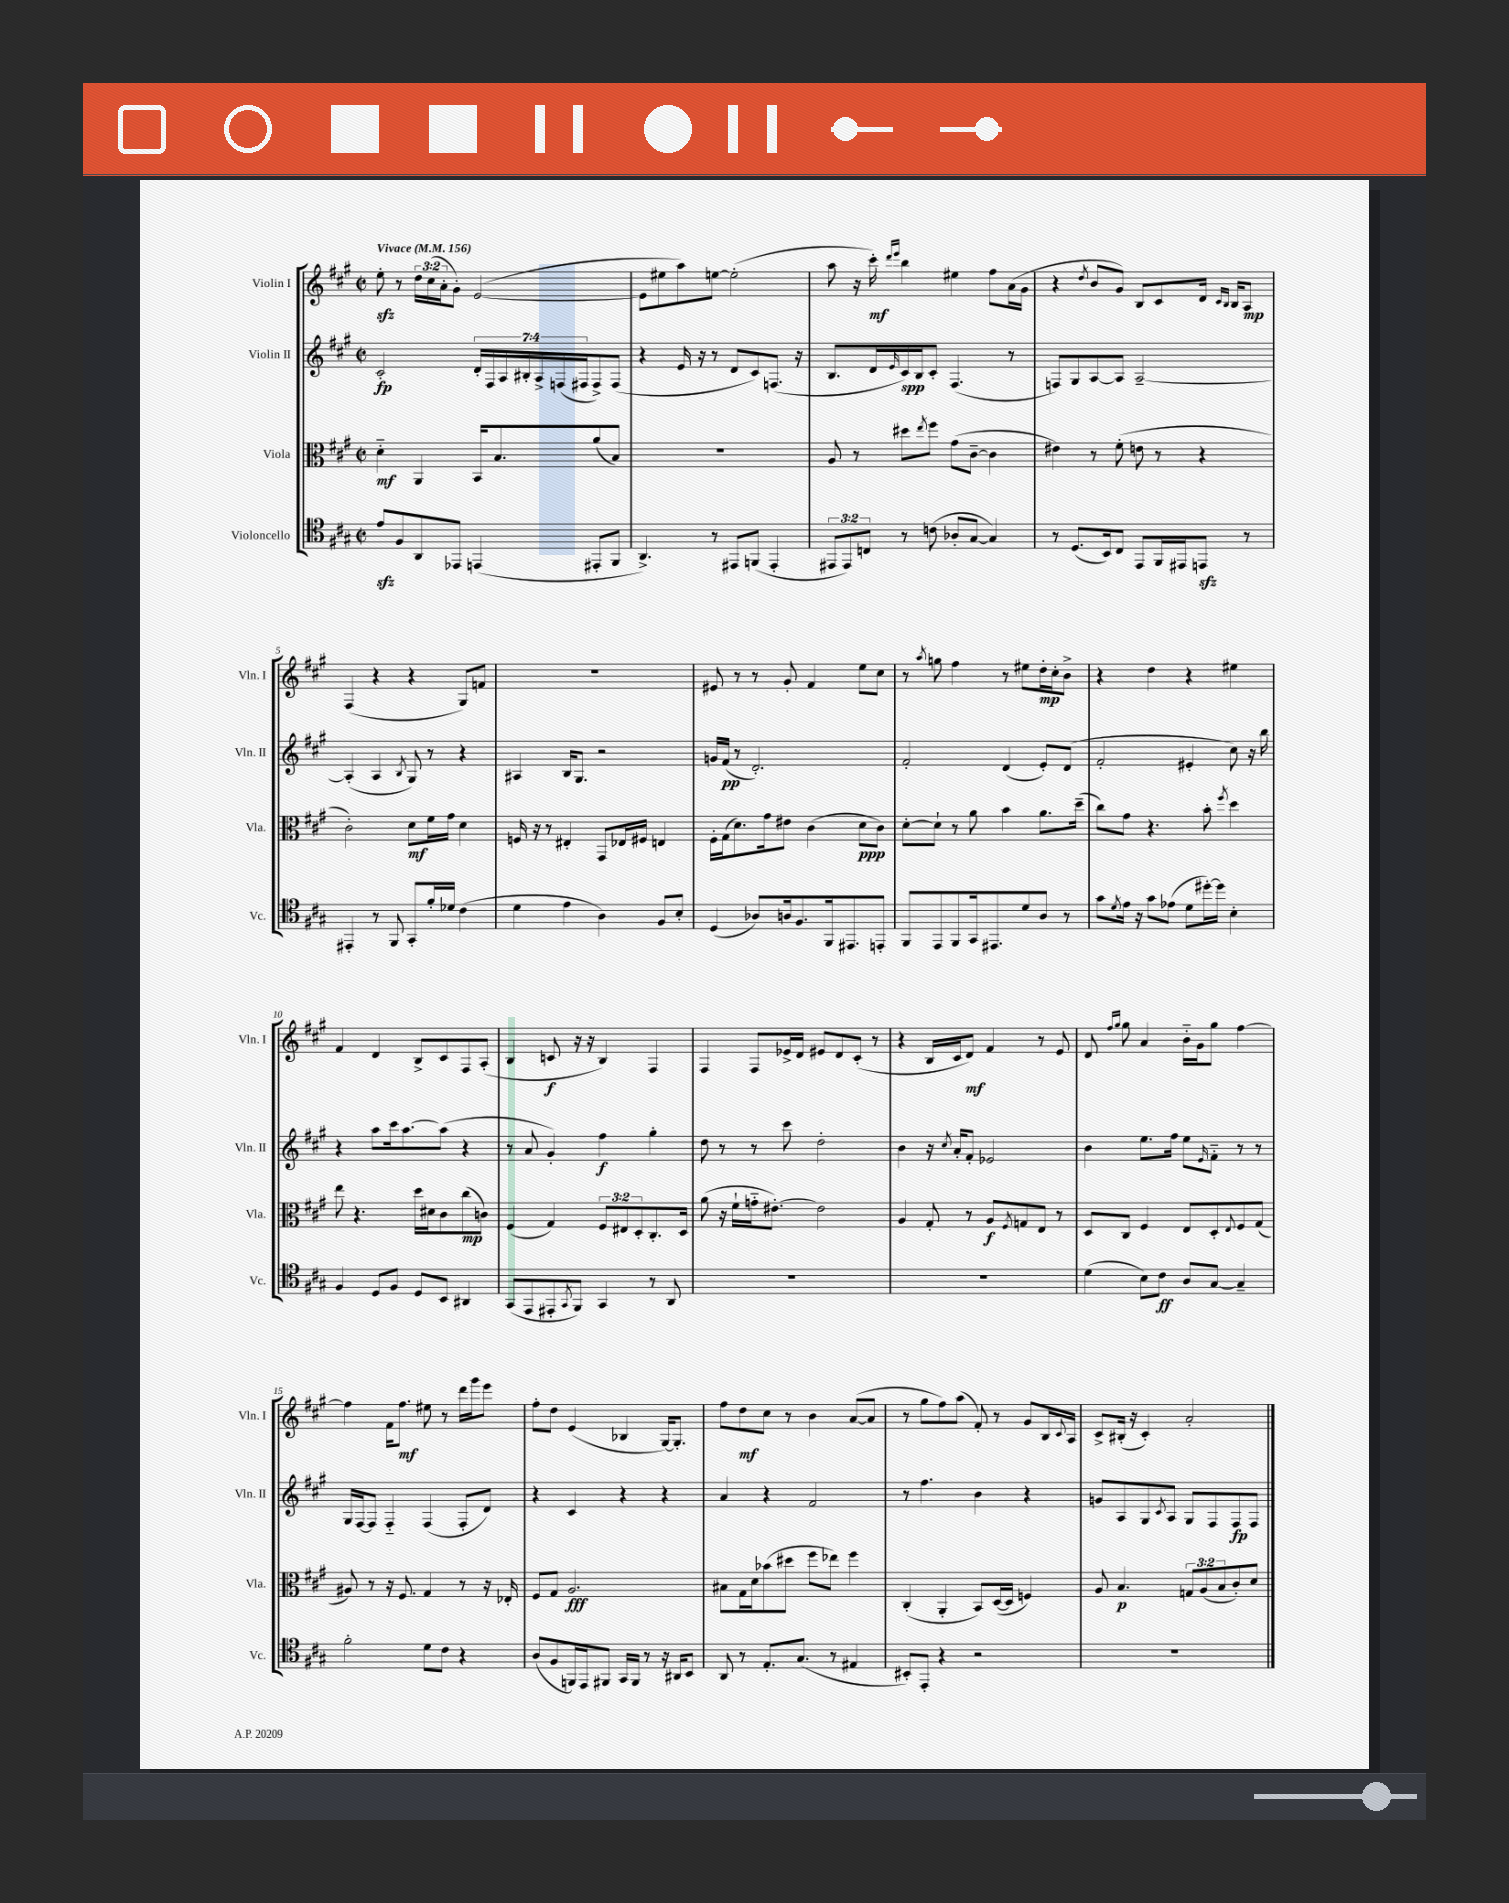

**kern	**kern	**kern	**kern
*staff4	*staff3	*staff2	*staff1
*clefC4	*clefC3	*clefG2	*clefG2
*k[f#c#g#]	*k[f#c#g#]	*k[f#c#g#]	*k[f#c#g#]
*M2/2	*M2/2	*M2/2	*M2/2
*met(c|)	*met(c|)	*met(c|)	*met(c|)
*MM156	*MM156	*MM156	*MM156
8e	4d'~	2c#'	8ee'
8F#	.	.	8r
8AA	4AA	.	24dd
.	.	.	(24cc#
.	.	.	24a'
8EE-	.	.	8g#')
(4EE	16BB	28d'	([2e
.	.	28F#	.
.	8.B	.	.
.	.	28A	.
.	.	28B#'	.
.	.	28A^	.
.	.	(28F	.
.	.	28F#	.
8EE#'	(8a	8F#^)	.
8FF#	8B)	(8F#	.
=	=	=	=
4.AA^)	1r	4r	8e]
.	.	.	8ee#
.	.	16e	8aa)
.	.	16r	.
8r	.	8r	[8ee
8EE#	.	8d	(2ee']
(8FF	.	8c#)	.
4EE#'	.	(8.F	.
.	.	16r	.
=	=	=	=
12EE#	8A	8.B	8aa
12EE#)	.	.	.
.	8r	.	16r
12C	.	.	.
.	.	16d	16ccc#')
.	.	.	16qqddd
.	.	16qqe	16qqeee
8r	8dd#	16c#)	4bb
.	.	16B	.
.	8qee	.	.
(8c	8ff#	8c#'	.
8A-'	(8g#	(4.F#	4ee#
[8G#	[8c#~	.	.
4G#])	4c#]	.	8ff#
.	.	8r	(16a
.	.	.	16g#
=	=	=	=
8r	4e#)	8F)	4r
(8.D	.	8G#	.
.	.	.	8qdd
.	8r	[8A	8b
16BB)	.	.	.
8C#	(8f#'	8A]	8g#)
8EE	8e	[2A~	8B
16FF#	8r	.	8c#
16EE#	.	.	.
8EE	4r	.	16d
.	.	.	16qqc#
.	.	.	16qqB
.	.	.	16B
8r	.	.	8A
=	=	=	=
4EE#'	2c#')	(4A']	(4F#
8r	.	4A	4r
8FF#	.	.	.
.	.	8qB	.
8GG#'	8d	8G#)	4r
16f#'	16f#	8r	.
16d-	16g#	.	.
(4c#	4d	4r	8G#)
.	.	.	8f
=	=	=	=
4d	16F	4A#	1r
.	16r	.	.
.	8r	.	.
4e	4E#'	16B	.
.	.	8.G#	.
4A)	8GG#	2r	.
.	16E-	.	.
.	16F#	.	.
8F#	4E	.	.
8B'	.	.	.
=	=	=	=
(4D	16F#'	16g	8e#
.	(16G#	(16f#	.
.	8.d)	8r	8r
8A-)	.	2.d')	8r
.	16g#	.	.
16A	8e#	.	8g#'
8.F#	.	.	.
.	(4c#	.	4f#
16FF#	.	.	.
8.EE#	.	.	.
.	8d	.	8ee
8EE'	8c#)	.	8cc#
=	=	=	=
8FF#	[8d'	2f#'	8r
.	.	.	8qaa
8EE	8d`]	.	8gg
8FF#	8r	.	4ff#
16GG#	8a	.	.
8.EE#	.	.	.
.	4b	(4d	8r
8d	.	.	8ee#
8A	8.a	8e')	16dd'
.	.	.	16cc#'
8r	.	(8d	8b^
.	(16dd~	.	.
=	=	=	=
8g#	8cc#)	2f#'	4r
8qd	.	.	.
16e	8g#	.	.
16r	.	.	.
8g#	4.r	.	4dd
(8e-	.	.	.
8d	.	4e#'	4r
[16dd#')	8b'	.	.
16dd#]	.	.	.
.	8qff#	.	.
4B'	4dd	8cc#)	4ee#
.	.	16r	.
.	.	16bb	.
=	=	=	=
4F#	8ee	4r	4f#
.	4.r	.	.
8D	.	8aa	4d
8F#	.	16ccc#	.
.	.	[8.aa	.
8D	16dd	.	8B^
.	16d#	.	.
8BB	8c#	(8aa]	8c#
4AA#	(8cc#	4r	8F#
.	8c)	.	(8A'
=	=	=	=
(8GG#	(4F#	8r	4B
8EE	.	8a	.
8EE#'	4G#)	4g#')	8c
8qGG#	.	.	.
8FF#)	.	.	16r
.	.	.	16r
4GG#	12F#	4ff#	4B)
.	12E#	.	.
.	12D'	.	.
8r	8.C#'	4gg#'	4F#
8AA	.	.	.
.	16D	.	.
=	=	=	=
1r	(8a	8dd	4F#
.	16r	8r	.
.	16f#`	.	.
.	16g'~	8r	8F#
.	[8.e#')	.	.
.	.	8ccc#	16e-^
.	.	.	16d
.	2e#]	2dd'	8e#
.	.	.	8d
.	.	.	(8c#'
.	.	.	8r
=	=	=	=
1r	4A	4b	4r
.	8G#'	16r	16B
.	.	8qcc#	.
.	.	16a'	16c#
.	8r	8f#'	8d)
.	8A	2e-	4f#
.	8qF#	.	.
.	8G	.	.
.	8E	.	8r
.	8r	.	8e
=	=	=	=
(4d	8D	4b	8d
.	.	.	16qqff#
.	.	.	16qqgg#
.	8C#	.	8gg#
8B)	4F#	8.ee	4a
8c#	.	.	.
.	.	16ff#	.
8A	8E	8ee	16b'~
.	.	.	16g#
.	.	16qqe	.
[8G#	8D'	8f#'~	8gg#
.	8qqE	.	.
4G#~]	8F#	8r	[4ff#
.	(8G#	8r	.
=	=	=	=
2f#'	8A#)	16G#	4ff#]
.	.	[16F#	.
.	8r	8F#]	.
.	16r	4F#'~	16f#
.	8.F#	.	8.ff#
8d	4G#	(4F#	8ee#
8c#	.	.	8r
4r	8r	8F#'	16ddd
.	.	.	16ggg#
.	16r	8d)	8eee
.	16E-'	.	.
=	=	=	=
(8A	8F#	4r	8ff#'
8F#	8G#	.	8dd
16FF)	2.A	4c#	(4e
16EE	.	.	.
8FF#	.	.	.
16GG#	.	4r	4B-
16FF#	.	.	.
8r	.	.	.
16r	.	4r	[16G#)
16AA#	.	.	8.G#']
8BB	.	.	.
=	=	=	=
8AA	8B#	4a	8ff#
8r	16G#	.	8dd
.	16d	.	.
8.E'	(8b-	4r	8cc#
.	8dd#	.	8r
(8.G#	.	.	.
.	8ff#	2f#	4b
8r	8ee-)	.	.
4E#	4ff#	.	([8a
.	.	.	8a]
=	=	=	=
8BB#')	(4C#'	8r	8r
8EE'	.	4.ff#	8gg#
4r	4AA'	.	8ff#)
.	.	.	(8aa
2r	8BB)	4b	8f#')
.	([16D	.	8r
.	16D]	.	.
.	4F)	4r	8g#
.	.	.	16B
.	.	.	8qqc#
.	.	.	16A
=	=	=	=
1r	8A	8g	8c#^
.	4.B	8A	(16B#'
.	.	.	16r
.	.	8G#	4c#')
.	.	8qc#	.
.	.	8A	.
.	12G	8G#	2a'
.	(12A	.	.
.	.	8F#	.
.	12B	.	.
.	8c#')	8F#	.
.	8d	8F#	.
==	==	==	==
*-	*-	*-	*-
